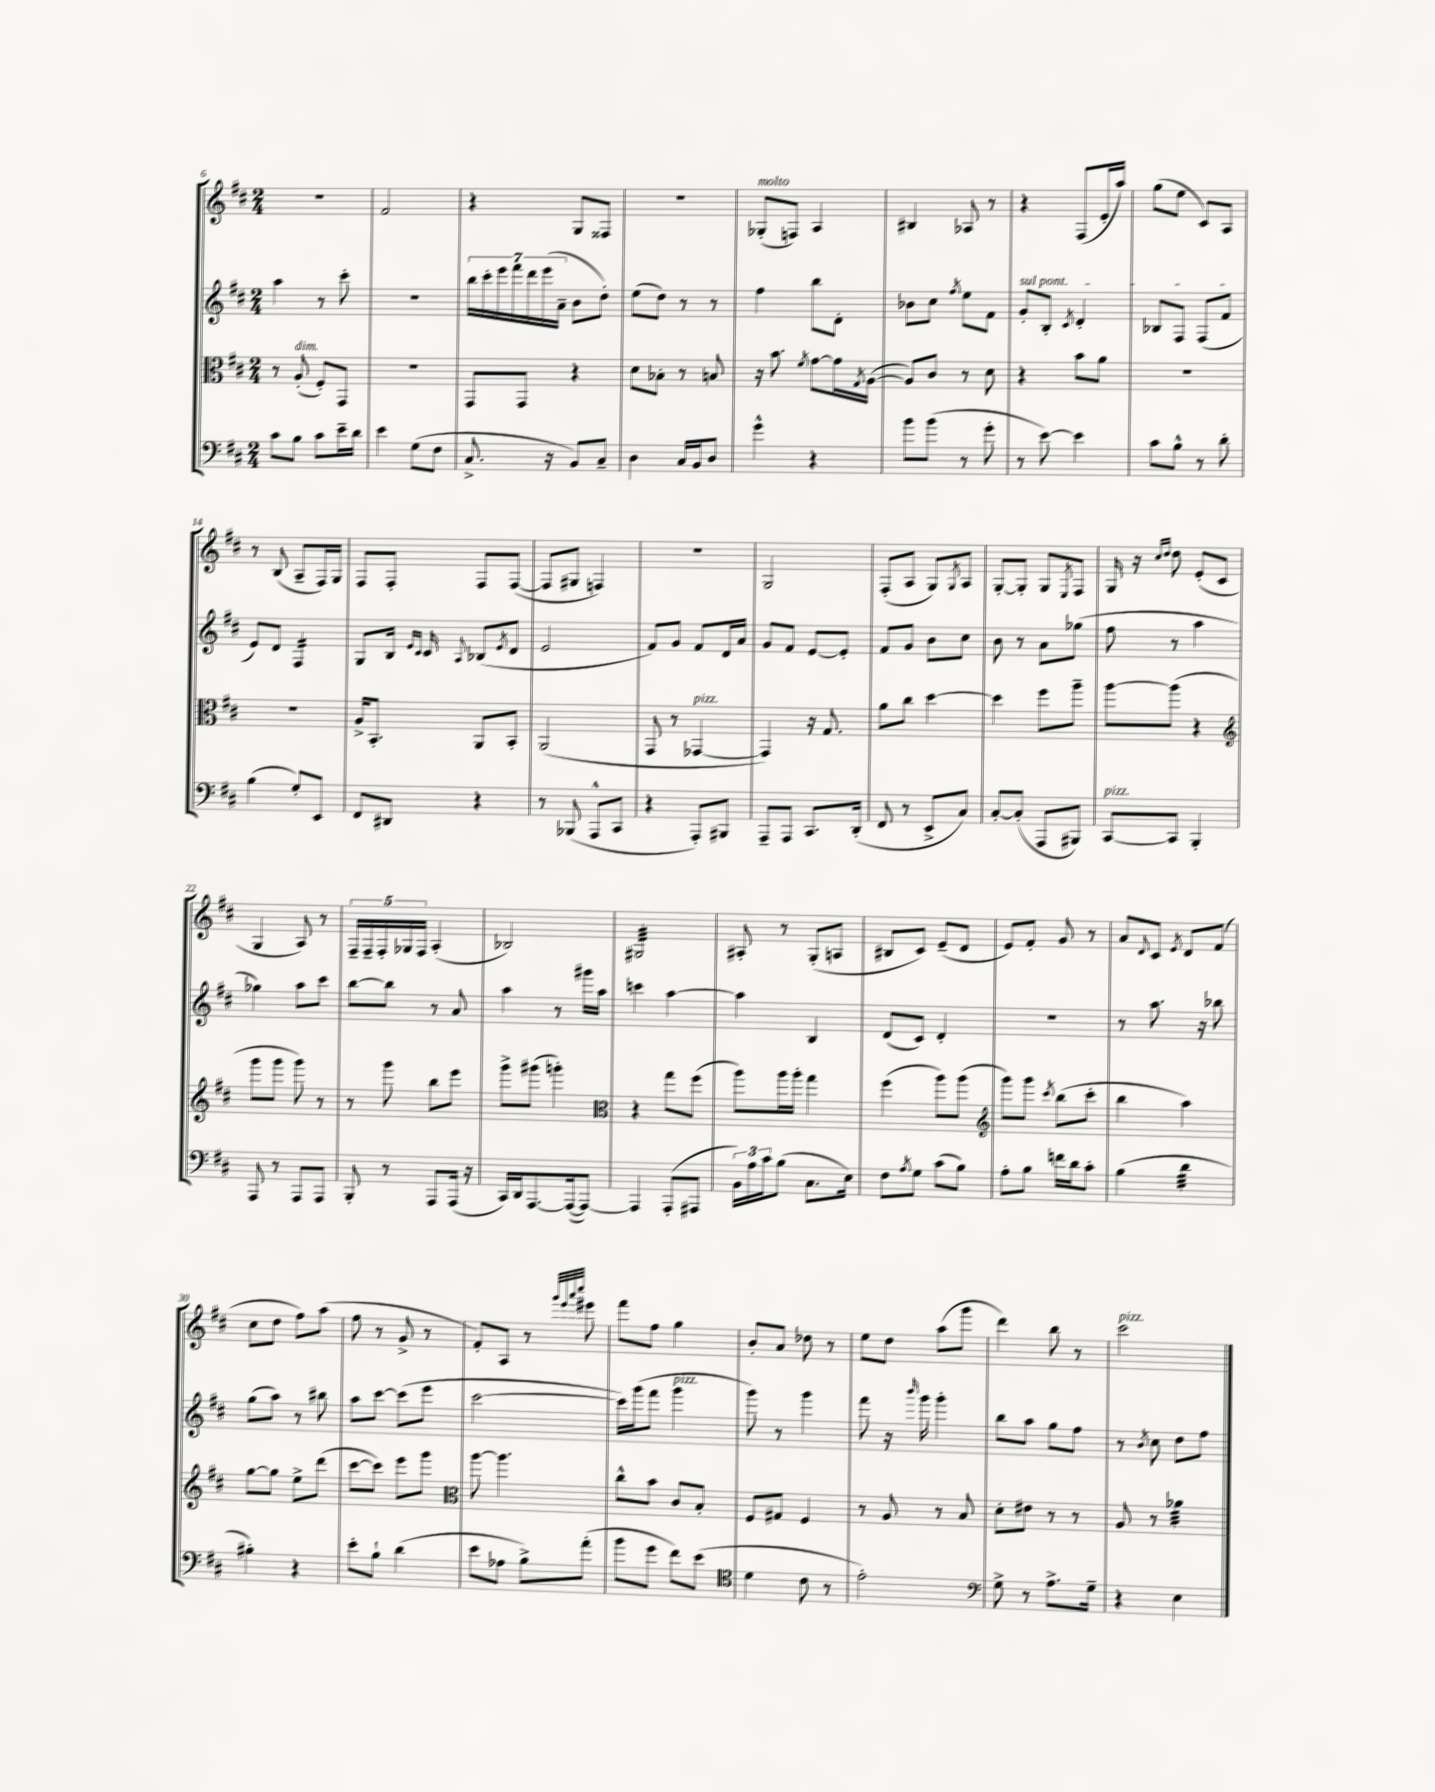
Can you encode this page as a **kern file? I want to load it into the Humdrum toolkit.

**kern	**kern	**kern	**kern
*staff4	*staff3	*staff2	*staff1
*clefF4	*clefC3	*clefG2	*clefG2
*k[f#c#]	*k[f#c#]	*k[f#c#]	*k[f#c#]
*M2/4	*M2/4	*M2/4	*M2/4
8c#\L	8r	4aa\	2r
8B\J	(8A'/	.	.
8c#\L	8F#'/L)	8r	.
16e~\L	8GG/J	8ccc#'\	.
16d\JJ	.	.	.
=	=	=	=
4e\	2r	2r	2f#/
(8G\L	.	.	.
8F#\J	.	.	.
=	=	=	=
8.C#^/	8GG/L	28bb\LL	4r
.	.	28ccc#'\	.
.	.	28eee\	.
.	.	28fff#\	.
.	8GG/J	.	.
.	.	28ddd\	.
.	.	(28eee\	.
16r	.	.	.
.	.	28a~\JJ	.
8BB/L)	4r	8b\L	8G/L
8C#~/J	.	8dd'\J)	8F##/J
=	=	=	=
4D\	8d\L	(8ee\L	2r
.	8B-'\J	8dd\J)	.
16C#/LL	8r	8r	.
16BB/J	.	.	.
8D/J	8B/	8r	.
=	=	=	=
4g^^\	16r	4ff#\	(8G-'/L
.	8.b\	.	.
.	.	.	8F/J)
.	8qf#/	.	.
4r	[8g\L	8bb\L	4A/
.	16g\]L	8d'\J	.
.	8qG/	.	.
.	([16A\JJ	.	.
=	=	=	=
8b\L	8A/]L)	8b-\L	4B#/
(8b\J	8c#/J	8cc#\J	.
.	.	8qff#/	.
8r	8r	8ee\L	8A-/
8g'\	8d\	8f#\J	8r
=	=	=	=
8r	4r	8g'/L	4r
[8e\)	.	8B'/J	.
.	.	8qc#/	.
4e\]	8b\L	4d'/	(8F#/L
.	8a\J	.	16e'/L
.	.	.	16aa/JJ)
=	=	=	=
8c#\L	2r	8B-/L	(8gg\L
8B^^\J	.	8F#/J	8ee\J
8r	.	(8F#/L	8c#/L)
8d'\	.	8f#/J	8A/J
=	=	=	=
(4B\	2r	8e/L)	8r
.	.	8d/J	(8B/
8G'/L)	.	4F#/	8A~/L
8EE/J	.	.	16F#/L)
.	.	.	16G/JJ
=	=	=	=
8FF#/L	16A^/LK	8G/L	8F#/L
.	8.BB'/J	.	.
8DD#/J	.	16B/Jk	8F#'/J
.	.	16qqe/LL	.
.	.	16qqc#/JJ	.
.	.	16c#/	.
.	.	8qqA/	.
4r	8AA/L	(8B-/L	8F#/L
.	.	8qe/	.
.	8BB'/J	8d/J	([8F#/J
=	=	=	=
8r	(2AA/	2e/	8F#/]L
(8BBB-/	.	.	8G#/J
8AAA^^/L	.	.	4F/)
8CC#/J	.	.	.
=	=	=	=
4r	8GG/	8f#/L)	2r
.	8r	8g/J	.
8AAA'/L)	[4GG-/	8f#/L	.
8BBB#/J	.	16d/L	.
.	.	16a/JJ	.
=	=	=	=
8AAA~/L	4GG-/])	8g/L	2G/
8AAA/J	.	8f#/J	.
8.CC#/L	16r	[8e/L	.
.	8.G/	.	.
.	.	8e'/]J	.
(16DD'/Jk	.	.	.
=	=	=	=
8FF#/	8a\L	8f#/L	(8F#'/L
8r	8cc#\J	8g/J	8A/J
8EE^/L	[4dd\	8b\L	8G/L)
.	.	.	8qG/
8C#/J)	.	8cc#\J	8A/J
=	=	=	=
[8C#'/L	4dd\]	8b\	[8G'/L
(8C#'/]J	.	8r	8G'/]J
8AAA/L	8ff#\L	8a\L	8G/L
.	.	.	8qE/
8BBB#/J)	8aa~\J	(8gg-\J	8F#/J
=	=	=	=
[8CC#/L	[8aa\L	8ff#\	16G/
.	.	.	16r
.	.	.	16qqcc#/LL
.	.	.	16qqdd/JJ
8CC#/]J	(8aa\]J	8r	8dd\
4BBB'/	4r	4aa\	(8e'/L
.	.	.	8c#/J
=	=	=	=
*	*clefG2	*	*
8AAA/	8ggg\L	4gg-\)	4G/
8r	8ggg\J	.	.
8AAA/L	8ggg\)	8aa\L	8A/)
8AAA/J	8r	8ccc#\J	8r
=	=	=	=
8BBB'/	8r	[8bb\L	20F#~/LL
.	.	.	20F#~/
.	.	.	20F#'/
8r	8ggg\	8bb\]J	.
.	.	.	20G-/
.	.	.	20F#/JJ
8AAA/L	8bb\L	8r	(4A'/
(16AAA/Jk	8eee\J	8a/	.
16r	.	.	.
=	=	=	=
16CC#/LL)	8ggg^\L	4aa\	2B-/)
16DD/J	.	.	.
[8.AAA/	(8ggg#\J	.	.
.	4ggg'\)	8r	.
(16AAA/_k	.	.	.
8AAA/_J)	.	16ggg#\LL	.
.	.	16aa\JJ	.
=	=	=	=
*	*clefC3	*	*
4AAA/]	4r	4ccc\	2G#/
(8AAA'/L	8gg\L	[4aa\	.
8AAA#/J	(8ff#\J	.	.
=	=	=	=
24BB\LL)	8aa\L)	4aa\]	8A#'/
24A\	.	.	.
24c#\J	.	.	.
(8B\J	16aa\L	.	8r
.	16aa'\JJ	.	.
8.C#\L	4gg\	4B/	(8G'/L
.	.	.	8A/J
16E\Jk)	.	.	.
=	=	=	=
8F#\L	(4ff#\	(8d/L	8B#/L
8qA/	.	.	.
8G\J	.	8c#/J)	8c#/J)
(8c#\L	8aa\L)	4d'/	(8e~/L
8B\J)	(8aa\J	.	8d/J
=	=	=	=
*	*clefG2	*	*
8A'\L	8ggg\L)	2r	8e/L)
8B\J	8ggg\J	.	8f#'/J
.	8qccc#/	.	.
16f\LL	(8bb\L	.	8g/
16d\J	.	.	.
8c#'\J	8ccc#'\J	.	8r
=	=	=	=
(4B\	4bb\	8r	8a/L
.	.	.	8qqd/
.	.	8.aa\	8c#/J
.	.	.	8qe/
4d\	4aa\)	.	8d/L
.	.	16r	.
.	.	8bb-\	(8f#/J
=	=	=	=
4B#'\)	[8gg\L	(8gg\L	8cc#\L
.	8gg\]J	8aa\J)	8dd\J
4r	8ee^\L	8r	8ff#\L)
.	(8ddd\J	8bb#\	(8aa\J
=	=	=	=
8e'\L	[8ccc#\L	8aa\L	8ff#\
8B`\J	8ccc#\]J)	[8ccc#\J	8r
(4d\	8eee\L	(8ccc#\]L	8g^/
.	8ggg\J	8eee\J	8r
=	=	=	=
*	*clefC3	*	*
8e\L	[8aa\	[2ccc#\	8f#'/L)
8A-\J	4.aa\]	.	8A/J
8B^\L)	.	.	8r
.	.	.	32qqggg/LLL
.	.	.	32qqeee/
.	.	.	32qqaaa/
.	.	.	32qqcccc#/JJJ
(8a'\J	.	.	8eee#\
=	=	=	=
8b\L	8cc#^^\L	16ccc#\]LL)	8fff#\L
.	.	(16ggg\J	.
8g\J	8b\J	8fff#\J	8ff#\J
8f#\L)	8c#/L	4ggg\	4gg\
(8e\J	8B'/J	.	.
=	=	=	=
*clefC4	*	*	*
4d\	8F#/L	8ggg\)	8b'/L
.	8G#/J	8r	8a/J
8c#\	4F#/	4ggg\	8dd-\
8r	.	.	8r
=	=	=	=
2e'\)	8r	8fff#\	8ee\L
.	8A/	16r	8dd\J
.	.	16qqbbb/	.
.	.	16ggg\	.
.	8r	4ggg'\	(8aa\L
.	8B/	.	8ggg\J
=	=	=	=
*clefF4	*	*	*
8G^\	8d'\L	8bb\L	4ddd\)
8r	8e#\J	8aa\J	.
8.A^\L	8r	8gg\L	8bb\
.	8r	8ff#\J	8r
16G~\Jk	.	.	.
=	=	=	=
4r	8A/	8r	2ccc#\
.	.	8qb/	.
.	8r	8cc#\	.
4E\	4a-\	8dd\L	.
.	.	8ff#\J	.
==	==	==	==
*-	*-	*-	*-
